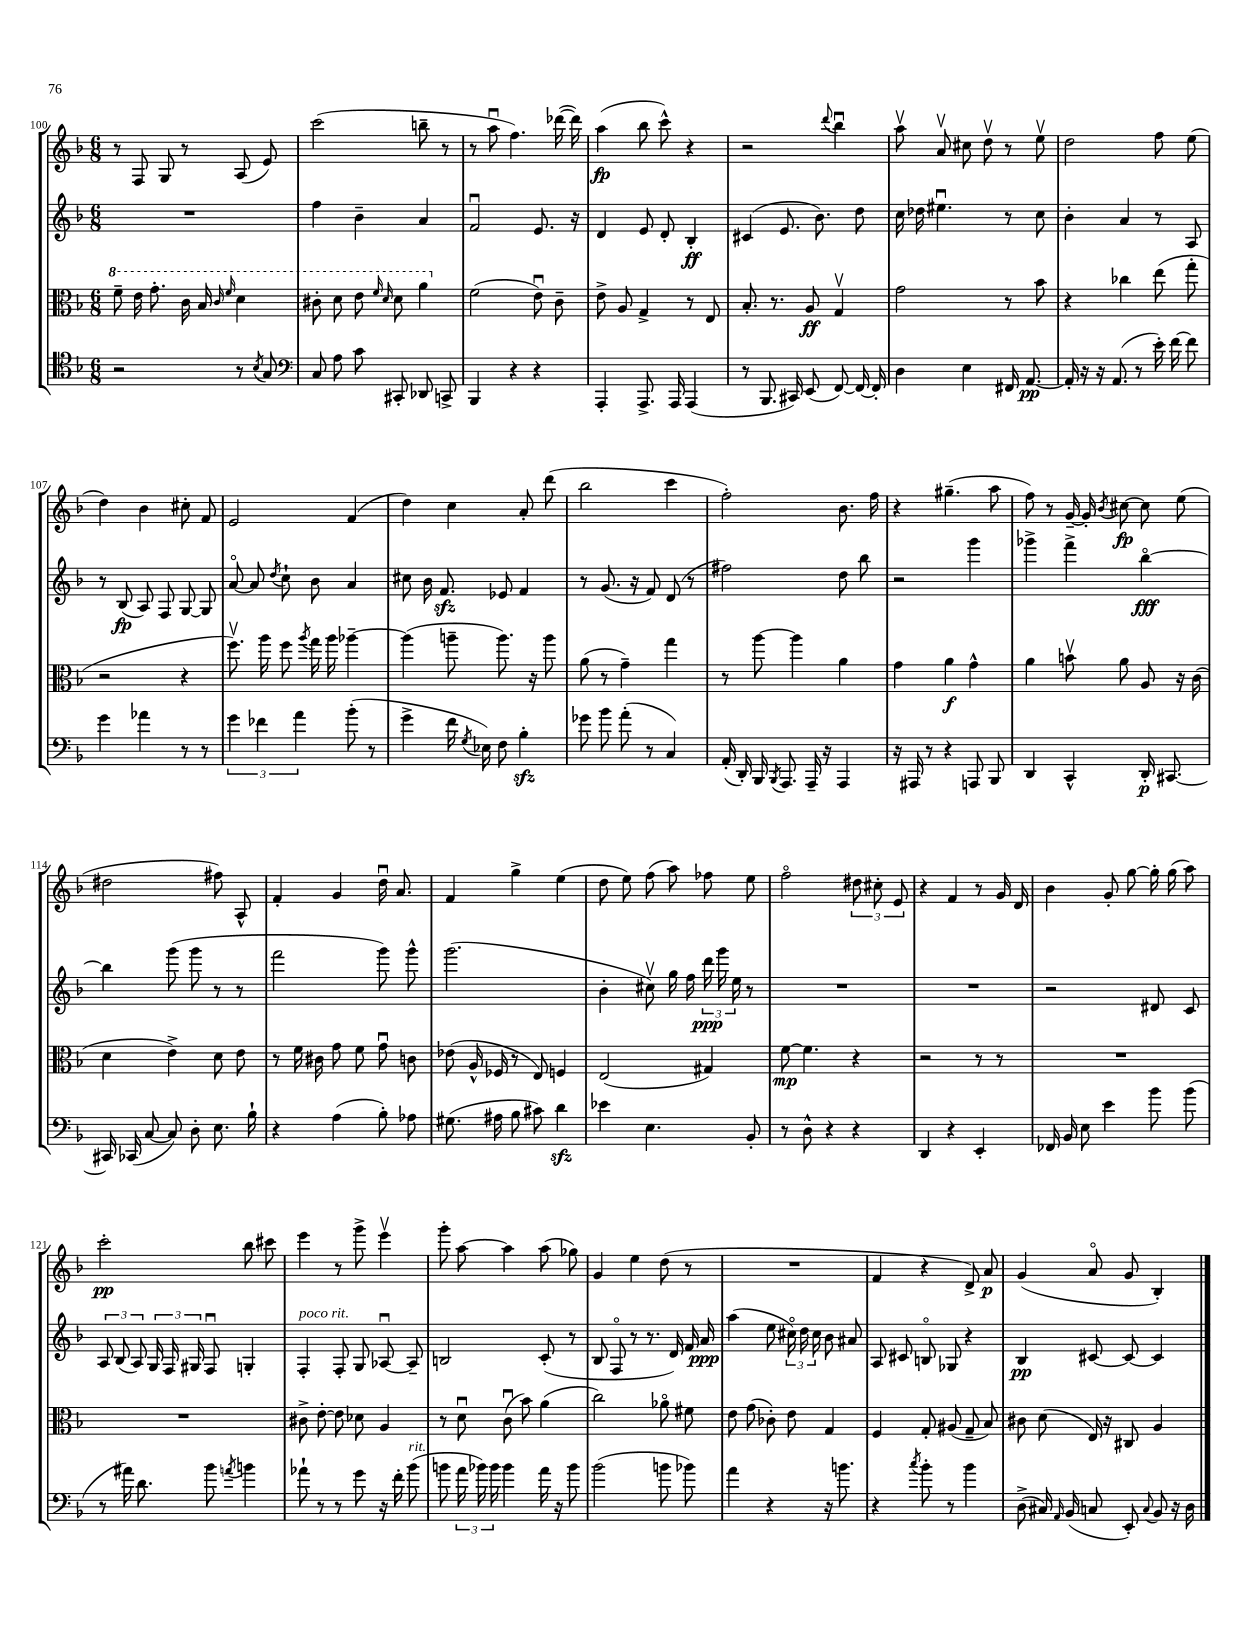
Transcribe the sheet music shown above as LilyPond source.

<<
\new StaffGroup <<
\new Staff = "s0" {
    \clef treble \key f \major \numericTimeSignature \time 6/8
    \autoBeamOff r8 f8 g8 r8 a8( e'8) |
    c'''2( b''8-- r8 |
    r8 a''8\downbow f''4.) des'''16~( des'''16) |
    a''4\fp( bes''8 c'''8-^) r4 |
    r2 \appoggiatura { d'''8 } bes''4\downbow |
    a''8\upbow a'8\upbow cis''8 d''8\upbow r8 e''8\upbow |
    d''2 f''8 e''8( |
    d''4) bes'4 cis''8-. f'8 |
    e'2 f'4( |
    d''4) c''4 a'8-. d'''8( |
    bes''2 c'''4 |
    f''2-.) bes'8. f''16 |
    r4 gis''4.--( a''8 |
    f''8) r8 g'16~-- g'16-. \acciaccatura { bes'8 } cis''8~\fp cis''8 e''8( |
    dis''2 fis''8) a8-^ |
    f'4-. g'4 d''16\downbow a'8. |
    f'4 g''4-> e''4( |
    d''8 e''8) f''8( a''8) fes''8 e''8 |
    f''2\flageolet \tuplet 3/2 { dis''8 cis''8-. e'8 } |
    r4 f'4 r8 g'16 d'16 |
    bes'4 g'8-. g''8~ g''16-. g''16( a''8) |
    c'''2-.\pp bes''8 cis'''8 |
    e'''4 r8 g'''8-> e'''4\upbow |
    g'''8-. a''8~ a''4 a''8( ges''8) |
    g'4 e''4 d''8( r8 |
    R2. |
    f'4 r4 d'8->) a'8\p |
    g'4( a'8\flageolet g'8 bes4-.) \bar "|." |
}
\new Staff = "s1" {
    \clef treble \key f \major \numericTimeSignature \time 6/8
    \autoBeamOff R2. |
    f''4 bes'4-- a'4 |
    f'2\downbow e'8. r16 |
    d'4 e'8 d'8-. bes4-.\ff |
    cis'4( e'8. bes'8.) d''8 |
    c''16 des''16 eis''4.\downbow r8 c''8 |
    bes'4-. a'4 r8 a8 |
    r8 bes8\fp( a8) f8 g8~ g8 |
    a'8~\flageolet a'8 \acciaccatura { d''8 } c''8-! bes'8 a'4 |
    cis''8 bes'16 f'8.\sfz ees'8 f'4 |
    r8 g'8.( r16 f'8) d'8( r8 |
    fis''2) d''8 bes''8 |
    r2 g'''4 |
    ges'''4-> f'''4-> bes''4~\flageolet\fff |
    bes''4 g'''8( g'''8 r8 r8 |
    f'''2 g'''8) g'''8-^ |
    g'''2.( |
    bes'4-. cis''8\upbow) g''16 f''16 \tuplet 3/2 { d'''16\ppp g'''16 e''16 } r8 |
    R2. |
    R2. |
    r2 dis'8 c'8 |
    \tuplet 3/2 { a8 bes8( a8) } \tuplet 3/2 { g16 f16 gis16 } f8\downbow g4-. |
    f4-.^\markup { \italic "poco rit." } f8-. g8 aes8~\downbow aes8-- |
    b2 c'8-.( r8 |
    bes8 f8\flageolet r8 r8. d'16) f'16 a'16\ppp |
    a''4( e''8 \tuplet 3/2 { cis''16\flageolet) d''16 cis''16 } bes'8 ais'8 |
    a8 cis'8 b8\flageolet ges8 r4 |
    bes4\pp cis'8~ cis'8~ cis'4 \bar "|." |
}
\new Staff = "s2" {
    \clef alto \key f \major \numericTimeSignature \time 6/8
    \autoBeamOff \ottava #1 f''8-- e''16 g''8.-. c''16 bes'16 \grace { c''16 f''16 } d''4 |
    cis''8-. d''8 e''8 \grace { f''16 d''16 } d''8 a''4 \ottava #0 |
    f'2( e'8\downbow) c'8-- |
    e'8-> a8 g4-> r8 e8 |
    bes8.-. r8. a8\ff g4\upbow |
    g'2 r8 bes'8 |
    r4 ces''4 e''8( g''8-. |
    r2 r4 |
    f''8.\upbow) a''16 f''8 \acciaccatura { a''8 } g''16 a''16 aes''4~-- |
    aes''4( a''8-- a''8.) r16 a''8 |
    a'8( r8 g'4--) g''4 |
    r8 a''8~ a''4 a'4 |
    g'4 a'4\f g'4-^ |
    a'4 b'8\upbow a'8 a8 r16 c'16( |
    d'4 e'4->) d'8 e'8 |
    r8 f'16 cis'16 g'8 f'8 g'8\downbow c'8 |
    ees'8( a16-^ fes16 r8 e8) f4 |
    e2( gis4) |
    f'8~\mp f'4. r4 |
    r2 r8 r8 |
    R2. |
    R2. |
    cis'8-> e'8~-. e'8 des'8 a4 |
    r8 d'8\downbow c'8\downbow( bes'8) a'4( |
    c''2) aes'8\flageolet fis'8 |
    e'8 g'8( ces'8-.) e'8 g4 |
    f4 g8-. ais8( g8-- bes8) |
    cis'8 d'8( e16) r16 cis8 a4 \bar "|." |
}
\new Staff = "s3" {
    \clef tenor \key f \major \numericTimeSignature \time 6/8
    \autoBeamOff r2 r8 \acciaccatura { bes8 } g8 |
    \clef bass c8 a8 c'8 cis,8-. des,8 c,8-> |
    bes,,4 r4 r4 |
    a,,4-. a,,8.-> a,,16 a,,4( |
    r8 bes,,8. cis,16) e,8( f,8~) f,16~ f,16-. |
    d4 e4 fis,16 a,8.~\pp |
    a,16-. r16 r16 a,8.( r8 e'16-.) f'16~ f'8 |
    g'4 aes'4 r8 r8 |
    \tuplet 3/2 { g'4 fes'4 a'4 } bes'8-.( r8 |
    g'4-> f'16 \acciaccatura { g8 } ees16) f8 bes4-.\sfz |
    ges'8 bes'8 a'8-.( r8 c4) |
    a,16-.( d,16-.) bes,,16 \acciaccatura { bes,,8 } a,,8. a,,16-- r16 a,,4 |
    r16 ais,,16 r8 r4 a,,8 bes,,8 |
    d,4 c,4-^ d,16-.\p cis,8.~ |
    cis,16 ces,16( c8~ c8) d8-. e8. bes16-! |
    r4 a4( bes8-.) aes8 |
    gis8.( ais16 bes8 cis'8) d'4\sfz |
    ees'4 e4. bes,8-. |
    r8 d8-^ r4 r4 |
    d,4 r4 e,4-. |
    fes,16 bes,16 e8 e'4 bes'8 bes'8( |
    r8 ais'16) d'8. bes'8 \acciaccatura { a'8 } b'4 |
    aes'8-! r8 r8 g'8 r16 f'16-. bes'8^\markup { \italic "rit." }( |
    b'8 \tuplet 3/2 { a'16 bes'16) bes'16 } bes'4 a'16 r16 bes'8 |
    bes'2( b'8 bes'8) |
    a'4 r4 r16 b'8. |
    r4 \acciaccatura { c''8 } bes'8-. r8 bes'4 |
    d8->( cis16) \grace { a,16 } bes,16( c8 e,8-.) \appoggiatura { c8 } bes,8 r16 d16 \bar "|." |
}
>>
>>
\layout { \context { \Score currentBarNumber = #100 } }
